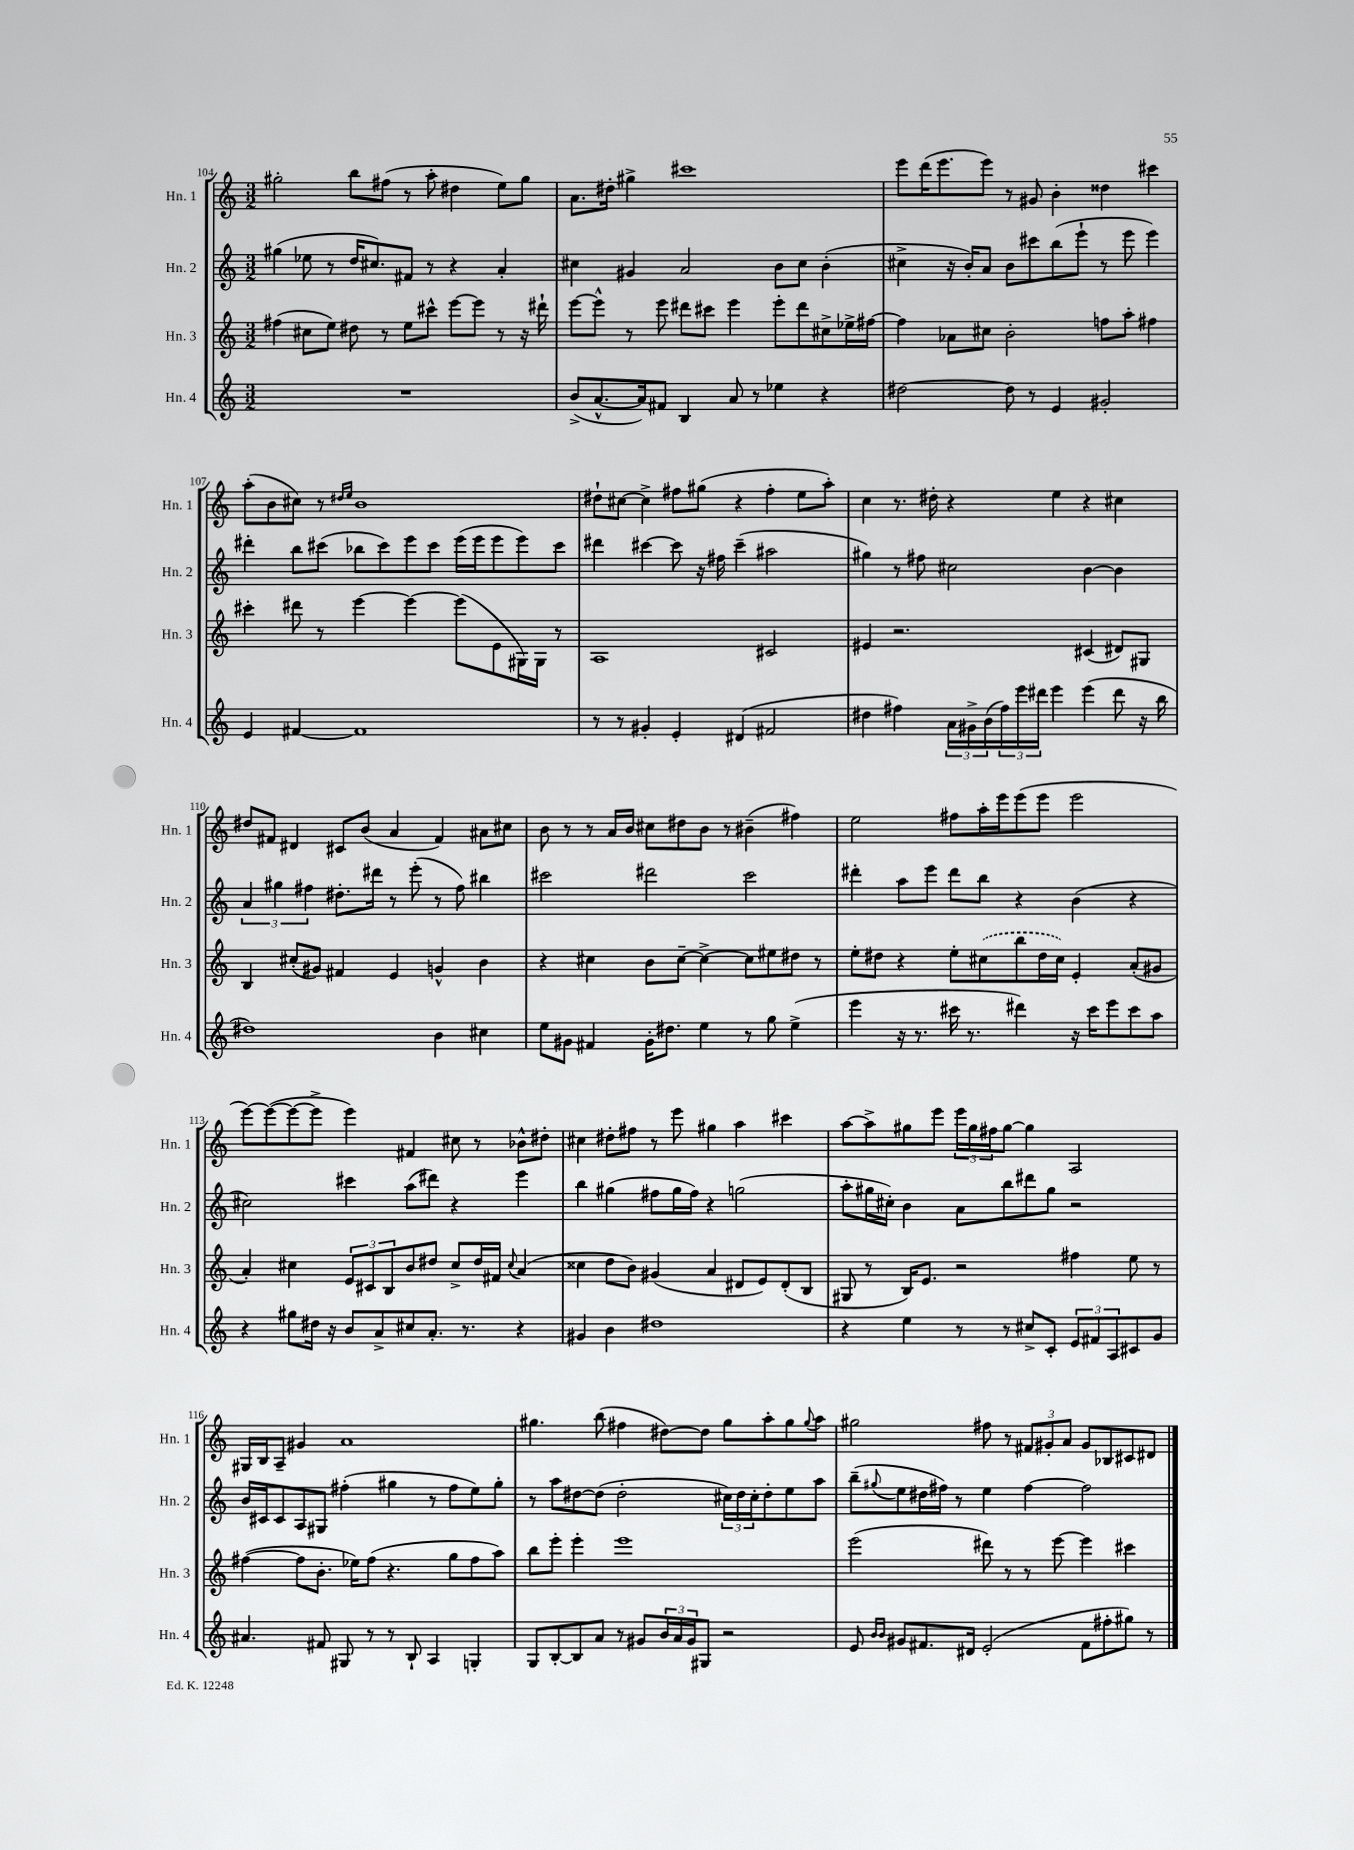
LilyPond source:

<<
\new StaffGroup <<
\new Staff = "s0" \with { instrumentName = "Hn. 1" shortInstrumentName = "Hn. 1" } {
    \clef treble \key c \major \numericTimeSignature \time 3/2
    gis''2-. b''8 fis''8( r8 a''8-. dis''4 e''8) gis''8 |
    a'8. dis''16-. gis''4-> cis'''1 |
    e'''8 d'''16( e'''8. e'''8) r8 gis'8 b'4-. disis''4 cis'''4 |
    a''8-.( b'8 cis''8) r8 \grace { dis''16 e''16 } b'1 |
    dis''8-! cis''8~ cis''4-> fis''8 gis''8( r4 fis''4-. e''8 a''8-.) |
    c''4 r8. dis''16-. r4 e''4 r4 cis''4 |
    dis''8 fis'8 dis'4 cis'8 b'8( a'4 fis'4) ais'8 cis''8 |
    b'8 r8 r8 a'16 b'16 cis''8 dis''8 b'8 r8 bis'4--( fis''4) |
    e''2 fis''8 a''16-. e'''16 e'''8( e'''8 e'''2 |
    e'''8~) e'''8~( e'''8~ e'''8-> e'''4) fis'4 cis''8 r8 bes'8-^ dis''8-. |
    cis''4 dis''8-. fis''8 r8 e'''8 gis''4 a''4 cis'''4 |
    a''8~ a''8-> gis''8 e'''8 \tuplet 3/2 { e'''16 gis''16 fis''16 } gis''8~ gis''4 a2 |
    gis16 b16 a8-- gis'4 a'1 |
    gis''4. b''8( fis''4 dis''8~) dis''8 gis''8 a''8-. gis''8 \appoggiatura { gis''8 } a''8 |
    gis''2 fis''8 r8 \tuplet 3/2 { fis'8 gis'8-. a'8 } gis'8 bes8 cis'8 dis'8 \bar "|." |
}
\new Staff = "s1" \with { instrumentName = "Hn. 2" shortInstrumentName = "Hn. 2" } {
    \clef treble \key c \major \numericTimeSignature \time 3/2
    gis''4( ees''8 r8 d''16 cis''8.) fis'8 r8 r4 a'4-. |
    cis''4 gis'4 a'2 b'8 cis''8 b'4-.( |
    cis''4-> r16 b'16-.) a'8 b'8 cis'''8 b''8( e'''8-! r8 e'''8 e'''4) |
    dis'''4-. b''8 cis'''8( bes''8 cis'''8) e'''8 cis'''8 e'''16( e'''16 e'''8 e'''8) cis'''8 |
    dis'''4 cis'''4~ cis'''8 r16 fis''16 cis'''4--( ais''2 |
    gis''4) r8 fis''8 cis''2 b'4~ b'4 |
    \tuplet 3/2 { a'4 gis''4 fis''4 } dis''8.-. dis'''16 r8 e'''8-.( r8 fis''8) bis''4 |
    cis'''2 dis'''2 cis'''2 |
    dis'''4-. a''8 e'''8 dis'''8 b''8 r4 b'4( r4 |
    cis''2) cis'''4 a''8( dis'''8) r4 e'''4 |
    b''4 gis''4( fis''8 gis''16 fis''16) r4 g''2( |
    a''8-. gis''16 cis''16-.) b'4 a'8 b''8 dis'''8 gis''8 r2 |
    b'16 cis'16 cis'8 a8 gis8 fis''4-.( gis''4 r8 fis''8 e''8) gis''8-. |
    r8 a''8 dis''8~ dis''8( dis''2-. \tuplet 3/2 { cis''16) dis''16 cis''16-. } dis''8-. e''8 a''8 |
    b''8--( \appoggiatura { gis''8 } e''8 dis''16 fis''16) r8 e''4 fis''4~ fis''2 \bar "|." |
}
\new Staff = "s2" \with { instrumentName = "Hn. 3" shortInstrumentName = "Hn. 3" } {
    \clef treble \key c \major \numericTimeSignature \time 3/2
    fis''4( cis''8 e''8) dis''8 r8 e''8 cis'''8-^ e'''8~ e'''8 r8 r16 dis'''16-! |
    e'''8~ e'''8-^ r8 e'''8 dis'''8 cis'''8 e'''4 e'''8-. dis'''8 cis''8-> ees''16-> fis''16~ |
    fis''4 aes'8 cis''8 b'2-. f''8 a''8-. fis''4 |
    cis'''4-. dis'''8 r8 e'''4~ e'''4~ e'''8( e'8 gis16) gis16 r8 |
    a1 cis'2 |
    eis'4 r2. cis'4( dis'8) gis8 |
    b4 cis''8-.( gis'8) fis'4 e'4 g'4-^ b'4 |
    r4 cis''4 b'8 cis''8~-- cis''4~-> cis''8 eis''8 dis''8 r8 |
    e''8-. dis''8 r4 e''8-. \once \slurDashed cis''8( b''8 dis''16 cis''16) e'4-. a'8-.( gis'8 |
    a'4-.) cis''4 \tuplet 3/2 { e'8 cis'8 b8 } b'8 dis''8 cis''8-> dis''16 fis'16 \appoggiatura { cis''8 } a'4( |
    cisis''4 d''8 b'8) gis'4( a'4 dis'8 e'8) dis'8-.( b8 |
    gis8 r8 b16) e'8. r2 fis''4 e''8 r8 |
    fis''4~( fis''8 b'8.-. ees''16) fis''8( r4. g''8 fis''8 a''8) |
    b''8 e'''8-. e'''4-. e'''1 |
    e'''2( dis'''8) r8 r8 e'''8~ e'''4 cis'''4 \bar "|." |
}
\new Staff = "s3" \with { instrumentName = "Hn. 4" shortInstrumentName = "Hn. 4" } {
    \clef treble \key c \major \numericTimeSignature \time 3/2
    R1. |
    b'8->( a'8.~-^ a'16) fis'8 b4 a'8 r8 ees''4 r4 |
    dis''2~ dis''8 r8 e'4 gis'2-. |
    e'4 fis'4~ fis'1 |
    r8 r8 gis'4-. e'4-. dis'4( fis'2 |
    dis''4 fis''4) \tuplet 3/2 { a'16 gis'16-> b'16( } \tuplet 3/2 { fis''16) e'''16 dis'''16 } e'''4 e'''4( dis'''8 r16 b''16 |
    dis''1) b'4 cis''4 |
    e''8 gis'8 fis'4 gis'16-. dis''8. e''4 r8 g''8 e''4->( |
    e'''4 r16 r8. cis'''16 r8. dis'''4) r16 cis'''16 e'''8 cis'''8 a''8 |
    r4 gis''8 dis''16 r16 b'8 a'8-> cis''8 a'8.-. r8. r4 |
    gis'4 b'4 dis''1 |
    r4 e''4 r8 r8 cis''8-> c'8-. \tuplet 3/2 { e'8 fis'8 a8 } cis'8 g'8 |
    ais'4. fis'8 gis8 r8 r8 b8-! a4 g4-. |
    g8 b8~-. b8 a'8 r8 gis'8 \tuplet 3/2 { b'16 a'16 gis'16 } gis8 r2 |
    e'8 \grace { b'16 b'16 } gis'8 fis'8. dis'16 e'2-.( fis'8 fis''8-. gis''8) r8 \bar "|." |
}
>>
>>
\layout { \context { \Score currentBarNumber = #104 } }
